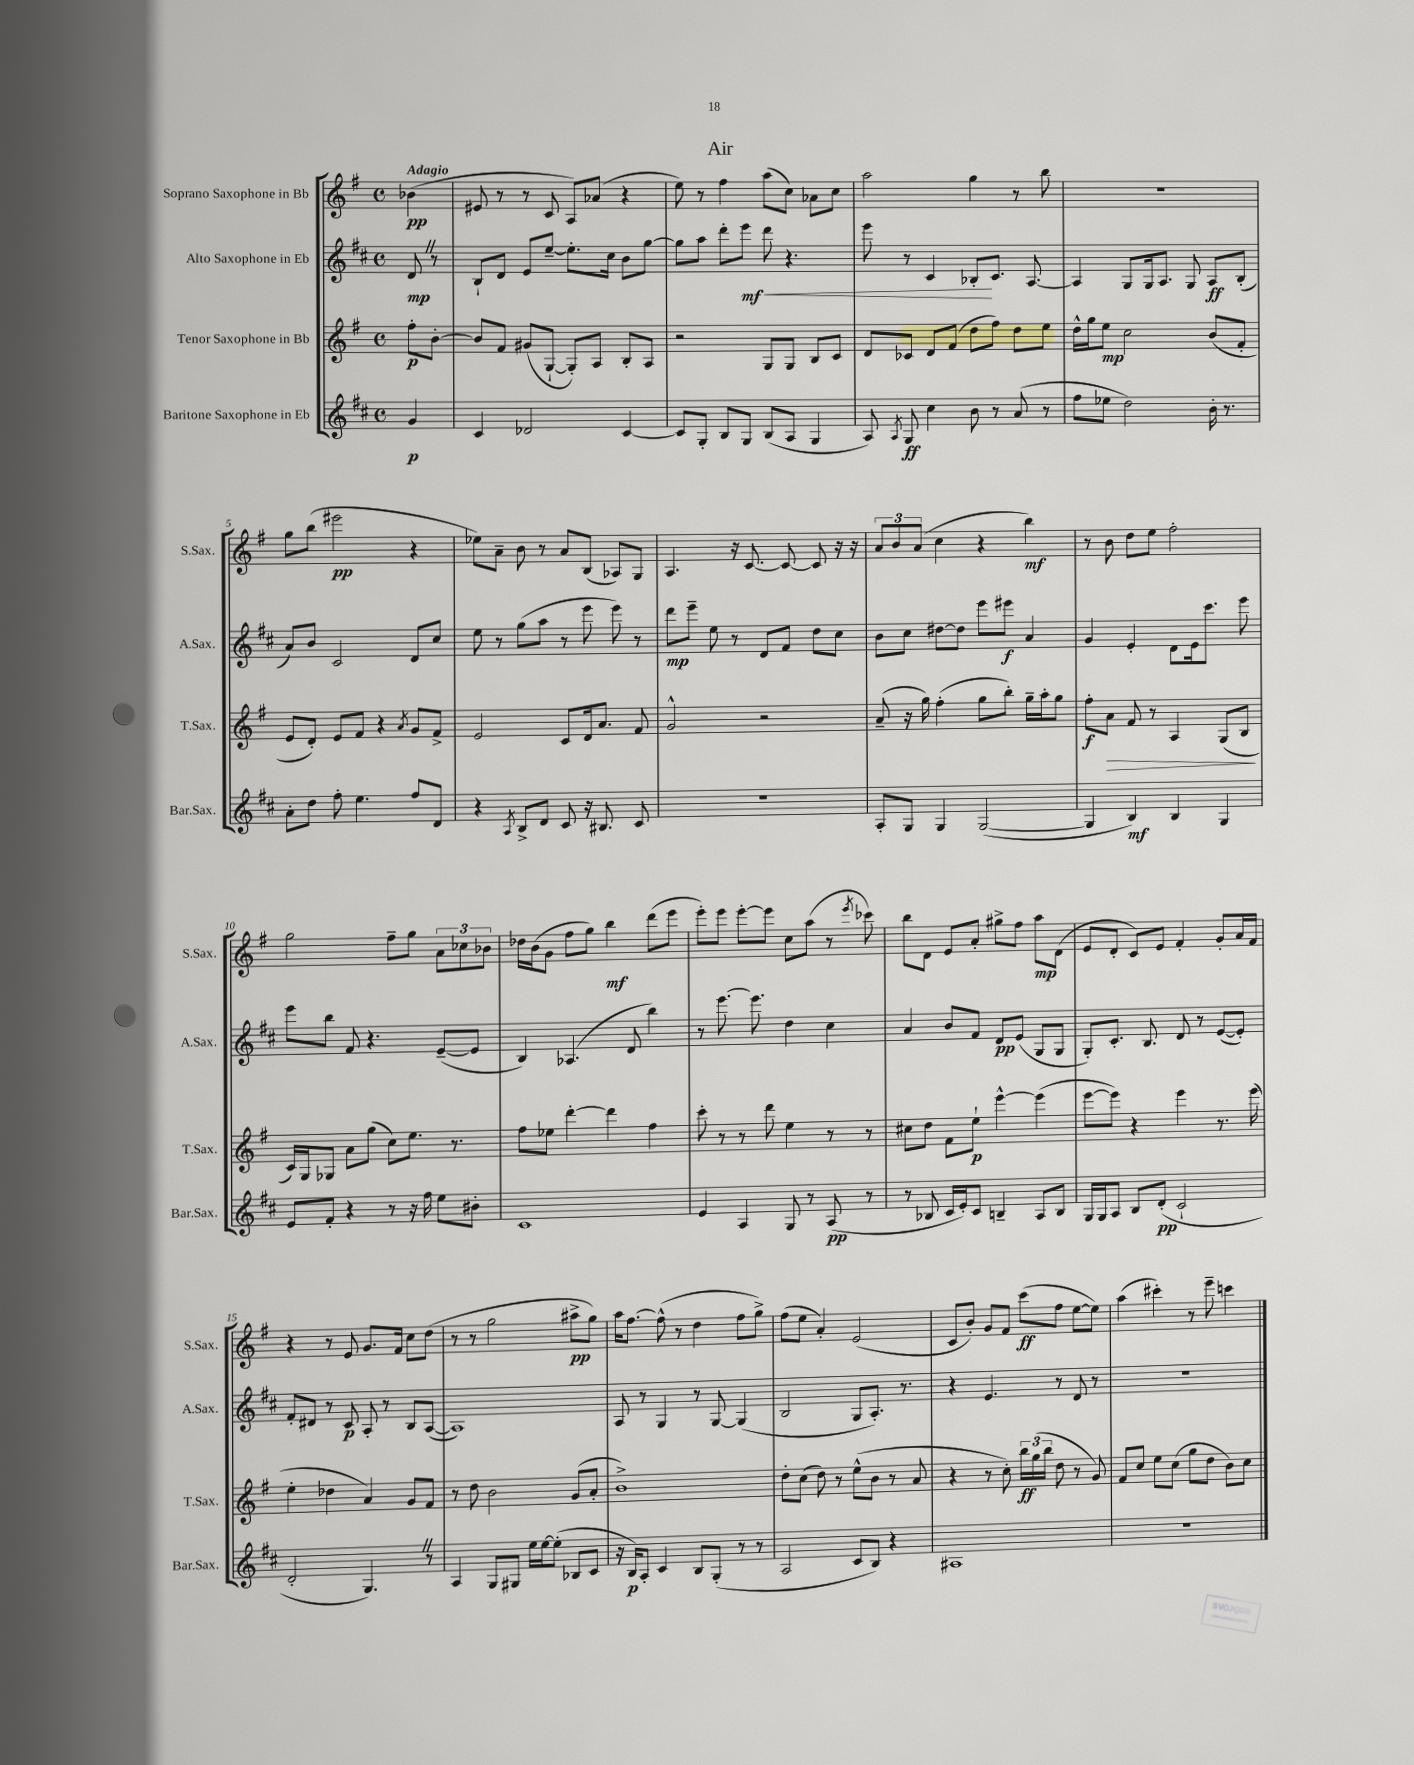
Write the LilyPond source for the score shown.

\header { title = "Air" }
<<
\new StaffGroup <<
\new Staff = "s0" \with { instrumentName = "Soprano Saxophone in Bb" shortInstrumentName = "S.Sax." } {
    \clef treble \key g \major \defaultTimeSignature \time 4/4 \partial 4 \tempo "Adagio"
    \autoBeamOff bes'4\pp( |
    eis'8 r8 r8 c'8 a8[) aes'8]( r4 |
    e''8) r8 fis''4 a''8[( c''8]) aes'8[ c''8] |
    a''2 g''4 r8 b''8 |
    R1 |
    g''8[ b''8]( eis'''2\pp r4 |
    ees''8[) a'8]-- b'8 r8 a'8[ b8]( aes8[) g8] |
    a4. r16 c'8.~ c'8~ c'8 r16 r16 |
    \tuplet 3/2 { a'8[ b'8 a'8]( } c''4 r4 b''4\mf) |
    r8 b'8 d''8[ e''8] fis''2-. |
    g''2 fis''8[-- g''8] \tuplet 3/2 { a'8[ ces''8 bes'8] } |
    des''16[ b'16( g'8] fis''8[ g''8]) b''4\mf d'''8[( e'''8] |
    e'''8[-.) e'''8] e'''8[~-. e'''8] c''8[ a''8]( r8 \acciaccatura { e'''8 } ces'''8) |
    b''8[ d'8] e'8[ a'8]-. gis''8[-> fis''8] a''8[\mp d'8]( |
    e'8[ d'8]-. c'8[) e'8] fis'4-. g'8[-. a'16 fis'16] |
    r4 r8 e'8 g'8.[ fis'16] c''8[ d''8]( |
    r8 r8 g''2 ais''8[->\pp g''8]) |
    a''16[ fis''8.]~ fis''8-^( r8 d''4 fis''8[ g''8]->) |
    fis''8[( e''8] a'4-.) e'2( |
    c'8[ b'8]-.) g'8[ fis'8] c'''8[\ff( fis''8] e''8[~ e''8]) |
    a''4( cis'''4-.) r8 e'''8-- c'''4 \bar "|." |
}
\new Staff = "s1" \with { instrumentName = "Alto Saxophone in Eb" shortInstrumentName = "A.Sax." } {
    \clef treble \key d \major \defaultTimeSignature \time 4/4 \partial 4
    \autoBeamOff d'8\mp \once \override BreathingSign.text = \markup { \musicglyph "scripts.caesura.straight" } \breathe r8 |
    b8[-! d'8] e'8[ e''8]~-- e''8.[-. cis''16] b'8[ g''8]~ |
    g''8[ a''8] d'''8[-. e'''8]\mf d'''8\< r4. |
    e'''8 r8 cis'4 bes8[-.\! cis'8.] a8.~ |
    a4 g8[ g16 a8.] g8 a8[\ff b8]-.( |
    a'8[) b'8] cis'2 d'8[ cis''8] |
    e''8 r8 g''8[( a''8] r8 e'''8 e'''8) r8 |
    d'''8[\mp e'''8]-- e''8 r8 d'8[ fis'8] d''8[ cis''8] |
    b'8[ cis''8] dis''8[~ dis''8] e'''8[ eis'''8]\f a'4 |
    g'4 e'4-. d'8[ e'16 cis'''8.] e'''8 |
    e'''8[ b''8] fis'8 r4. e'8[~--( e'8] |
    b4) aes4.( d'8 b''4) |
    r8 e'''8.~ e'''8. d''4 cis''4 |
    a'4 b'8[ fis'8] d'8[\pp e'8]( g8[ g8] |
    g8[-.) cis'8.]-. b8. d'8 r8 e'8[~( e'8]-.) |
    fis'8[-. dis'8] r8 cis'8\p a8-. r8 b8[ a8]~( |
    a1) |
    a8 r8 g4 r8 g8~ g4( |
    b2 g8[ a8.]-.) r8. |
    r4 e'4. r8 d'8 r8 |
    R1 \bar "|." |
}
\new Staff = "s2" \with { instrumentName = "Tenor Saxophone in Bb" shortInstrumentName = "T.Sax." } {
    \clef treble \key g \major \defaultTimeSignature \time 4/4 \partial 4
    \autoBeamOff fis''8[-.\p b'8]~-. |
    b'8[ fis'8] gis'8[( g8]~-! g8[-.) a8] b8[-. a8] |
    r2 g8[ g8] b8[ c'8] |
    d'8[ ces'8] d'8[ fis'8]( d''8[ fis''8]) d''8[ e''8] |
    d''16[-^ g''16 e''8]\mp c''2 b'8[( fis'8]-. |
    e'8[ d'8]-.) e'8[ fis'8] r4 \acciaccatura { a'8 } g'8[ fis'8]-> |
    e'2 c'8[ d'16 a'8.] fis'8 |
    g'2-^ r2 |
    a'8--( r16 g''16) fis''4-.( g''8[ b''8]-.) g''16[-- a''16-. g''8] |
    fis''8[-.\f a'8]\> fis'8 r8 a4 g8[( b8]\! |
    c'16[) g16 ges8] a'8[ g''8]( c''8[) e''8.] r8. |
    fis''8[ ees''8] d'''4~-. d'''4 fis''4 |
    c'''8-. r8 r8 d'''8 e''4 r8 r8 |
    cis''8[ d''8] fis'8[ e''8]-!\p e'''4~-^ e'''4( |
    e'''8[~ e'''8]) r4 e'''4 r8. e'''16( |
    e''4-. des''4 a'4) g'8[ fis'8] |
    r8 d''8 b'2 g'8[( a'8]-. |
    b'1->) |
    d''8[-. c''8]( d''8) r8 e''8[-^( b'8] r8 a'8 |
    r4 r8 c''8-.) \tuplet 3/2 { b''16[\ff g''16( b''16] } d''8 r8 g'8) |
    fis'8[ c''8] e''8[ c''8]( g''8[ d''8] b'8[) c''8] \bar "|." |
}
\new Staff = "s3" \with { instrumentName = "Baritone Saxophone in Eb" shortInstrumentName = "Bar.Sax." } {
    \clef treble \key d \major \defaultTimeSignature \time 4/4 \partial 4
    \autoBeamOff g'4\p |
    cis'4 des'2 cis'4~ |
    cis'8[ g8]-. b8[ g8] b8[( a8] g4 |
    a8) \acciaccatura { a8 } g8\ff cis''4 b'8 r8 a'8( r8 |
    fis''8[ ees''8] d''2) b'16-. r8. |
    a'8[-. d''8] fis''8-. e''4. fis''8[ d'8] |
    r4 \acciaccatura { a8 } b8[-> d'8] cis'8 r16 bis8. cis'8 |
    R1 |
    a8[-. g8] g4 g2~( |
    g4 b4\mf) b4 g4 |
    e'8[ fis'8]-. r4 r8 r16 fis''16 e''8[ bis'8]-. |
    cis'1 |
    e'4 a4 g8 r8 a8\pp( r8 |
    r8 bes8 cis'16[ e'16-.) cis'8] b4-- a8[ b8] |
    g16[ g16 a8] b8[ d'8]-.\pp( cis'2-! |
    d'2-. g4.) \once \override BreathingSign.text = \markup { \musicglyph "scripts.caesura.straight" } \breathe r8 |
    a4 g8[ gis8] e''16[ e''16~ e''8]-.( bes8[ cis'8] |
    r16 b16[\p) a8]-. cis'4 b8[ g8]-.( r8 r8 |
    a2 cis'8[ b8]) r4 |
    ais1 |
    r1 \bar "|." |
}
>>
>>
